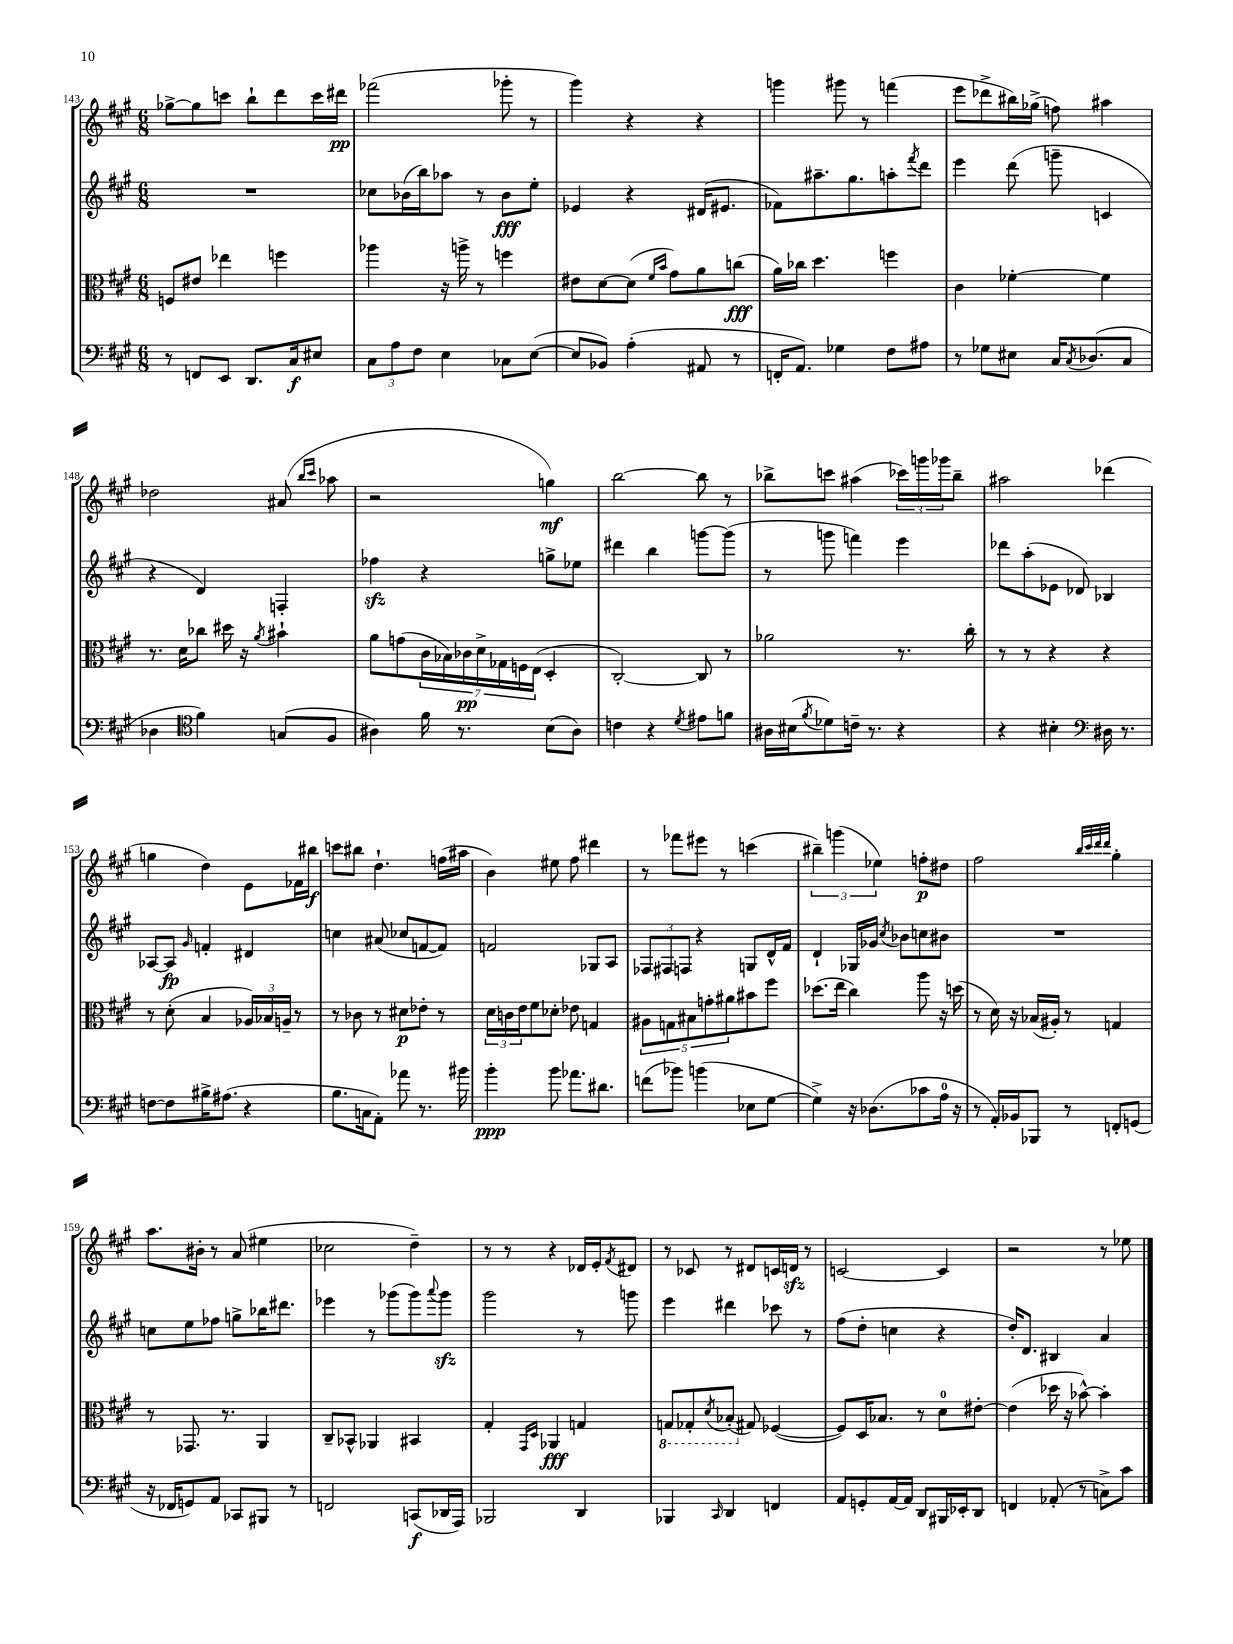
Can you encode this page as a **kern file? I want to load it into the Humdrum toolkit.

**kern	**kern	**kern	**kern
*staff4	*staff3	*staff2	*staff1
*clefF4	*clefC3	*clefG2	*clefG2
*k[f#c#g#]	*k[f#c#g#]	*k[f#c#g#]	*k[f#c#g#]
*M6/8	*M6/8	*M6/8	*M6/8
8r	8F/L	2.r	[8gg-^\L
8FF/L	8e#/J	.	8gg-\]
8EE/J	4ee-\	.	8ccc\J
8.DD/L	.	.	8bb`\L
.	4ff\	.	8ddd\
16C#/k	.	.	.
8E#/J	.	.	16ccc\L
.	.	.	16ddd#\JJ
=	=	=	=
12C#\L	4aa-\	8cc-\L	(2fff-\
12A\	.	.	.
.	.	(16b-\L	.
12F#\J	.	.	.
.	.	16bb\J)	.
4E\	16r	8aa-\J	.
.	16aa^\	.	.
.	8r	8r	.
8C-\L	4ff\	8b-\L	8ggg-'\
([8E\J	.	8ee'\J	8r
=	=	=	=
8E/]L	8e#\L	4e-/	4ggg#\)
8BB-/J)	[8d\	.	.
(4A'\	(8d\]J	4r	4r
.	16qqf#/LL	.	.
.	16qqb/JJ	.	.
.	8g#\L)	.	.
8AA#/	8a\	(16d#/LK	4r
.	.	8.e#/J	.
8r	(8cc\J	.	.
=	=	=	=
16FF'/LK	16a\LL)	8f-\L)	4ggg\
8.AA/J)	16cc-\JJ	.	.
.	4.dd\	8.aa#~\	.
4G-\	.	.	8ggg#\
.	.	8.gg#\	.
.	.	.	8r
8F#\L	4ff\	8aa'\	(4fff\
.	.	8qfff#/	.
8A#\J	.	8ddd\J	.
=	=	=	=
8r	4c#\	4eee\	8eee\L
8G-\L	.	.	8ddd-^\
8E#\J	[4f-'\	(8ddd\	16bb#\L)
.	.	.	(16gg-^\JJ
16C#/LK	.	8ggg~\	8ff\)
8qC#/	.	.	.
(8.D-/	.	.	.
.	4f-\]	4c/	4aa#\
8C#/J	.	.	.
=	=	=	=
4D-\	8.r	4r	2dd-\
.	16d\LK	.	.
*clefC4	*	*	*
4f#\)	8cc-\J	4d/)	.
.	16dd#\	.	.
.	16r	.	.
.	8qa/	.	.
(8G/L	4b#`\	4F'/	(8a#/
.	.	.	16qqbb/LL
.	.	.	16qqccc#/JJ
8F#/J	.	.	8aa-\
=	=	=	=
4A#\)	8a\L	4ff-\	2r
.	(8g\	.	.
16f#\	28c#\L	4r	.
.	28B-\)	.	.
8.r	.	.	.
.	28c-\	.	.
.	28d^\	.	.
.	28G-\	.	.
.	28F\	.	.
.	(28E\JJ	.	.
(8B\L	4D'/	8gg^\L	4gg\)
8A#\J)	.	8ee-\J	.
=	=	=	=
4c\	[2C#'/)	4ddd#\	[2bb\
4r	.	4bb\	.
8qd/	.	.	.
8e#\L	8C#/]	[8ggg\L	8bb\]
8f\J	8r	(8ggg\]J	8r
=	=	=	=
16A#\LL	2a-\	8r	8bb-^\L
(16B#\J	.	.	.
8qf#/	.	.	.
8d-\)	.	8ggg\	8ccc\J
16c~\Jk	.	4fff\)	(4aa#\
8.r	.	.	.
4r	8.r	4eee\	24ccc-\LL)
.	.	.	24ggg\
.	.	.	24ggg-\J
.	.	.	8bb-~\J
.	16cc#'\	.	.
=	=	=	=
4r	8r	8ddd-\L	2aa#\
.	8r	(8aa'\	.
4B#'\	4r	8e-\J	.
.	.	8d-/)	.
*clefF4	*	*	*
16D#\	4r	4B-/	(4ddd-\
8.r	.	.	.
=	=	=	=
[8F\L	8r	[8A-/L	4gg\
8F\]	(8d'\	8A-/]J	.
.	.	16qqg#/	.
16B#^\K	4B/	4f'/	4dd\)
(8.A#\J	.	.	.
4r	24A-/LL)	4d#/	8e\L
.	24B-/	.	.
.	24A~/JJ	.	.
.	8r	.	16f-\L
.	.	.	16bb#\JJ
=	=	=	=
8.B\L	8r	4cc\	8ccc\L
.	8c-\	.	8bb#\J
16C\k	.	.	.
8AA'\J)	8r	(8a#/	4.dd`\
8a-\	8d#\L	8cc-/L	.
8.r	8e-'\J	[8f/	.
.	8r	8f/]J)	(16ff\LL
16b#\	.	.	16aa#\JJ
=	=	=	=
4b'\	24d\LL	2f/	4b\)
.	24c\	.	.
.	24e\J	.	.
.	8f#\	.	.
8b\	8d-'\J	.	8ee#\
8.a-\L	8e-\	.	8ff#\
.	4G/	8G-/L	4ddd#\
8.d#\J	.	.	.
.	.	8A/J	.
=	=	=	=
(8f\L	10A#\L	12F-/L	8r
.	.	12F#/	.
.	10G\	.	.
8b-\J)	.	.	8fff-\L
.	.	12F/J	.
.	10B#\	.	.
(4b\	.	4r	8eee#\J
.	10g'\	.	.
.	.	.	8r
.	10a#\	.	.
8E-\L	8b#\	8G/L	(4ccc\
[8G#\J	8ff#\J	16d^^/L	.
.	.	16f#/JJ	.
=	=	=	=
4G#^\])	(8.dd-\L	4d`/	6bb#~\)
.	.	.	(6ggg\
.	16ee\Jk	.	.
16r	4cc#\)	16G-/LL	.
(8.D-\L	.	16g-/JJ	.
.	.	.	6ee-\)
.	.	8qcc#/	.
.	.	8b-\L	.
8c-\	8aa\	8cc\	8ff'\L
16A\Jk	16r	8b#\J	8dd#\J
16r	(16dd\	.	.
=	=	=	=
8r	8r	2.r	2ff#\
16AA'/LL)	16d\)	.	.
16BB-/J	16r	.	.
8BBB-/J	(16B-/LL	.	.
.	16A#'/JJ)	.	.
8r	8r	.	.
.	.	.	32qqbb/LLL
.	.	.	32qqccc#/
.	.	.	32qqddd/
.	.	.	32qqddd/JJJ
8FF'/L	4G/	.	4gg#'\
(8GG/J	.	.	.
=	=	=	=
16r	8r	8cc\L	8.aa\L
16FF-/LK	.	.	.
8GG/)	8.GG-/	8ee\	.
.	.	.	16b#'\Jk
8AA/J	.	8ff-\J	8r
.	8.r	.	.
8CC-/L	.	8gg^\L	(8a/
8BBB#/J	4AA/	16bb-\K	4ee#\
.	.	8.ddd#\J	.
8r	.	.	.
=	=	=	=
2FF/	8C#~/L	4eee-\	2cc-\
.	8BB-^^/J	.	.
.	4AA-/	8r	.
.	.	(8ggg-\L	.
(8CC/L	4BB#/	8ggg-\)	4dd~\)
.	.	8qqaaa/	.
16DD-/L	.	8ggg-\J	.
16AAA/JJ)	.	.	.
=	=	=	=
2BBB-/	4G#'/	2ggg#\	8r
.	.	.	8r
.	16qqGG#/LL	.	.
.	16qqD/JJ	.	.
.	4AA-/	.	4r
4DD/	4G/	8r	16d-/LL
.	.	.	16e'/J
.	.	.	8qf#/
.	.	8ggg\	8d#/J
=	=	=	=
4BBB-/	8GG/L	4eee\	8r
.	8GG-'/	.	8c-/
16qqCC#/	8qD/	.	.
4DD/	(8BB-'/J	4ddd#\	8r
.	8G#/)	.	8d#/L
4FF/	([4F-/	8ccc-\	16c/L
.	.	.	16d/JJ
.	.	8r	8r
=	=	=	=
8AA/L	8F-/]L)	(8ff#\L	[2c/
8GG'/	16D/K	8dd'\J	.
.	8.B-/J	.	.
[16AA/L	.	4cc\	.
16AA/]JJ	.	.	.
8DD/L	8r	.	.
16BBB#/L	8d\L	4r	4c/]
16EE-'/J	.	.	.
8DD/J	[8e#'\J	.	.
=	=	=	=
4FF/	(4e#\]	16dd'/LK)	2r
.	.	8.d/J	.
(8AA-'/	16dd-\	4B#/	.
.	16r	.	.
8r	[8b-^^\)	.	.
8C^\L)	4b-'\]	4a/	8r
8c#\J	.	.	8ee-\
==	==	==	==
*-	*-	*-	*-
